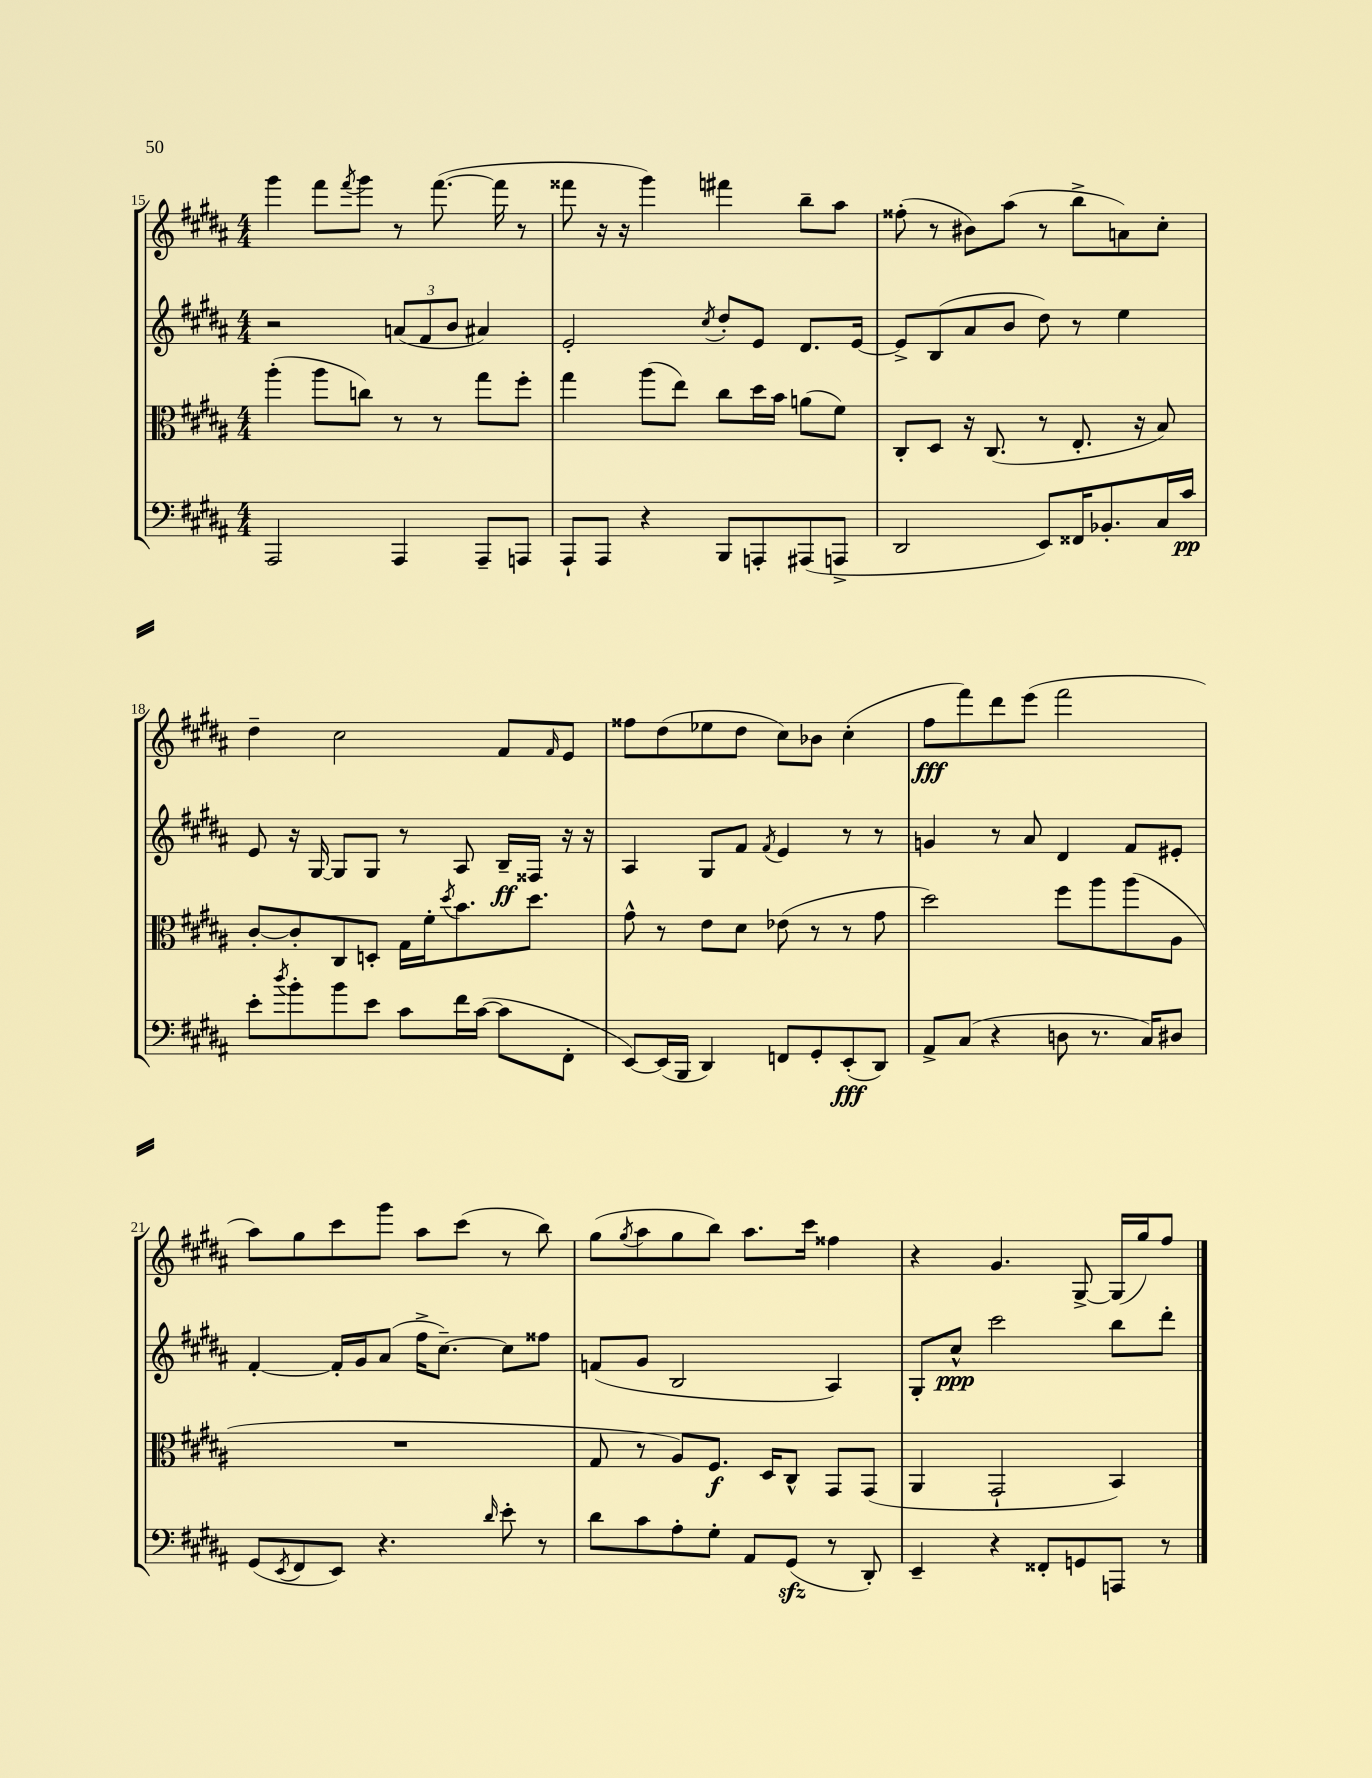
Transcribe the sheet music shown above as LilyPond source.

<<
\new StaffGroup <<
\new Staff = "s0" {
    \clef treble \key b \major \numericTimeSignature \time 4/4
    gis'''4 fis'''8 \acciaccatura { fis'''8 } gis'''8 r8 fis'''8.~( fis'''16 r8 |
    fisis'''8 r16 r16 gis'''4) fis'''4 b''8-- ais''8 |
    fisis''8-.( r8 bis'8) ais''8( r8 b''8-> a'8) cis''8-. |
    dis''4-- cis''2 fis'8 \grace { fis'16 } e'8 |
    fisis''8 dis''8( ees''8 dis''8 cis''8) bes'8 cis''4-.( |
    fis''8\fff fis'''8) dis'''8 e'''8( fis'''2 |
    ais''8) gis''8 cis'''8 gis'''8 ais''8 cis'''8( r8 b''8) |
    gis''8( \acciaccatura { gis''8 } ais''8 gis''8 b''8) ais''8. cis'''16 fisis''4 |
    r4 gis'4. gis8~-> gis16( gis''16) fis''8 \bar "|." |
}
\new Staff = "s1" {
    \clef treble \key b \major \numericTimeSignature \time 4/4
    r2 \tuplet 3/2 { a'8( fis'8 b'8 } ais'4) |
    e'2-. \acciaccatura { cis''8 } dis''8-. e'8 dis'8. e'16~ |
    e'8-> b8( ais'8 b'8 dis''8) r8 e''4 |
    e'8 r16 gis16~ gis8 gis8 r8 ais8 b16--\ff fisis16 r16 r16 |
    ais4 gis8 fis'8 \acciaccatura { fis'8 } e'4 r8 r8 |
    g'4 r8 ais'8 dis'4 fis'8 eis'8-. |
    fis'4~-. fis'16-. gis'16 ais'8( fis''16-> cis''8.~--) cis''8 fisis''8 |
    f'8( gis'8 b2 ais4) |
    gis8-. cis''8-^\ppp cis'''2 b''8 dis'''8-. \bar "|." |
}
\new Staff = "s2" {
    \clef alto \key b \major \numericTimeSignature \time 4/4
    ais''4-.( ais''8 c''8) r8 r8 gis''8 fis''8-. |
    gis''4 ais''8( e''8) cis''8 dis''16 b'16 a'8( fis'8) |
    cis8-. dis8 r16 cis8.( r8 e8.-. r16 b8) |
    cis'8~-. cis'8-. cis8 d8-. gis16 fis'16-. \acciaccatura { dis''8 } b'8. dis''8. |
    gis'8-^ r8 e'8 dis'8 ees'8( r8 r8 gis'8 |
    dis''2) fis''8 ais''8 ais''8( ais8 |
    R1 |
    gis8 r8 ais8) fis8.\f dis16 cis8-^ gis,8 gis,8( |
    ais,4 gis,2-! b,4) \bar "|." |
}
\new Staff = "s3" {
    \clef bass \key b \major \numericTimeSignature \time 4/4
    ais,,2 ais,,4 ais,,8-- a,,8 |
    ais,,8-! ais,,8 r4 b,,8 a,,8-. ais,,8( a,,8-> |
    dis,2 e,8) fisis,16 bes,8.-. cis16 cis'16\pp |
    e'8-. \acciaccatura { dis''8 } b'8-. b'8 e'8 cis'8 fis'16 cis'16~( cis'8 fis,8-. |
    e,8~) e,16( b,,16 dis,4) f,8 gis,8-. e,8-.\fff( dis,8) |
    ais,8-> cis8( r4 d8 r8. cis16) dis8 |
    gis,8( \acciaccatura { e,8 } fis,8 e,8) r4. \grace { dis'16 } e'8-. r8 |
    dis'8 cis'8 ais8-. gis8-. ais,8 gis,8\sfz( r8 dis,8-.) |
    e,4-- r4 fisis,8-. g,8 a,,8 r8 \bar "|." |
}
>>
>>
\layout { \context { \Score currentBarNumber = #15 } }
